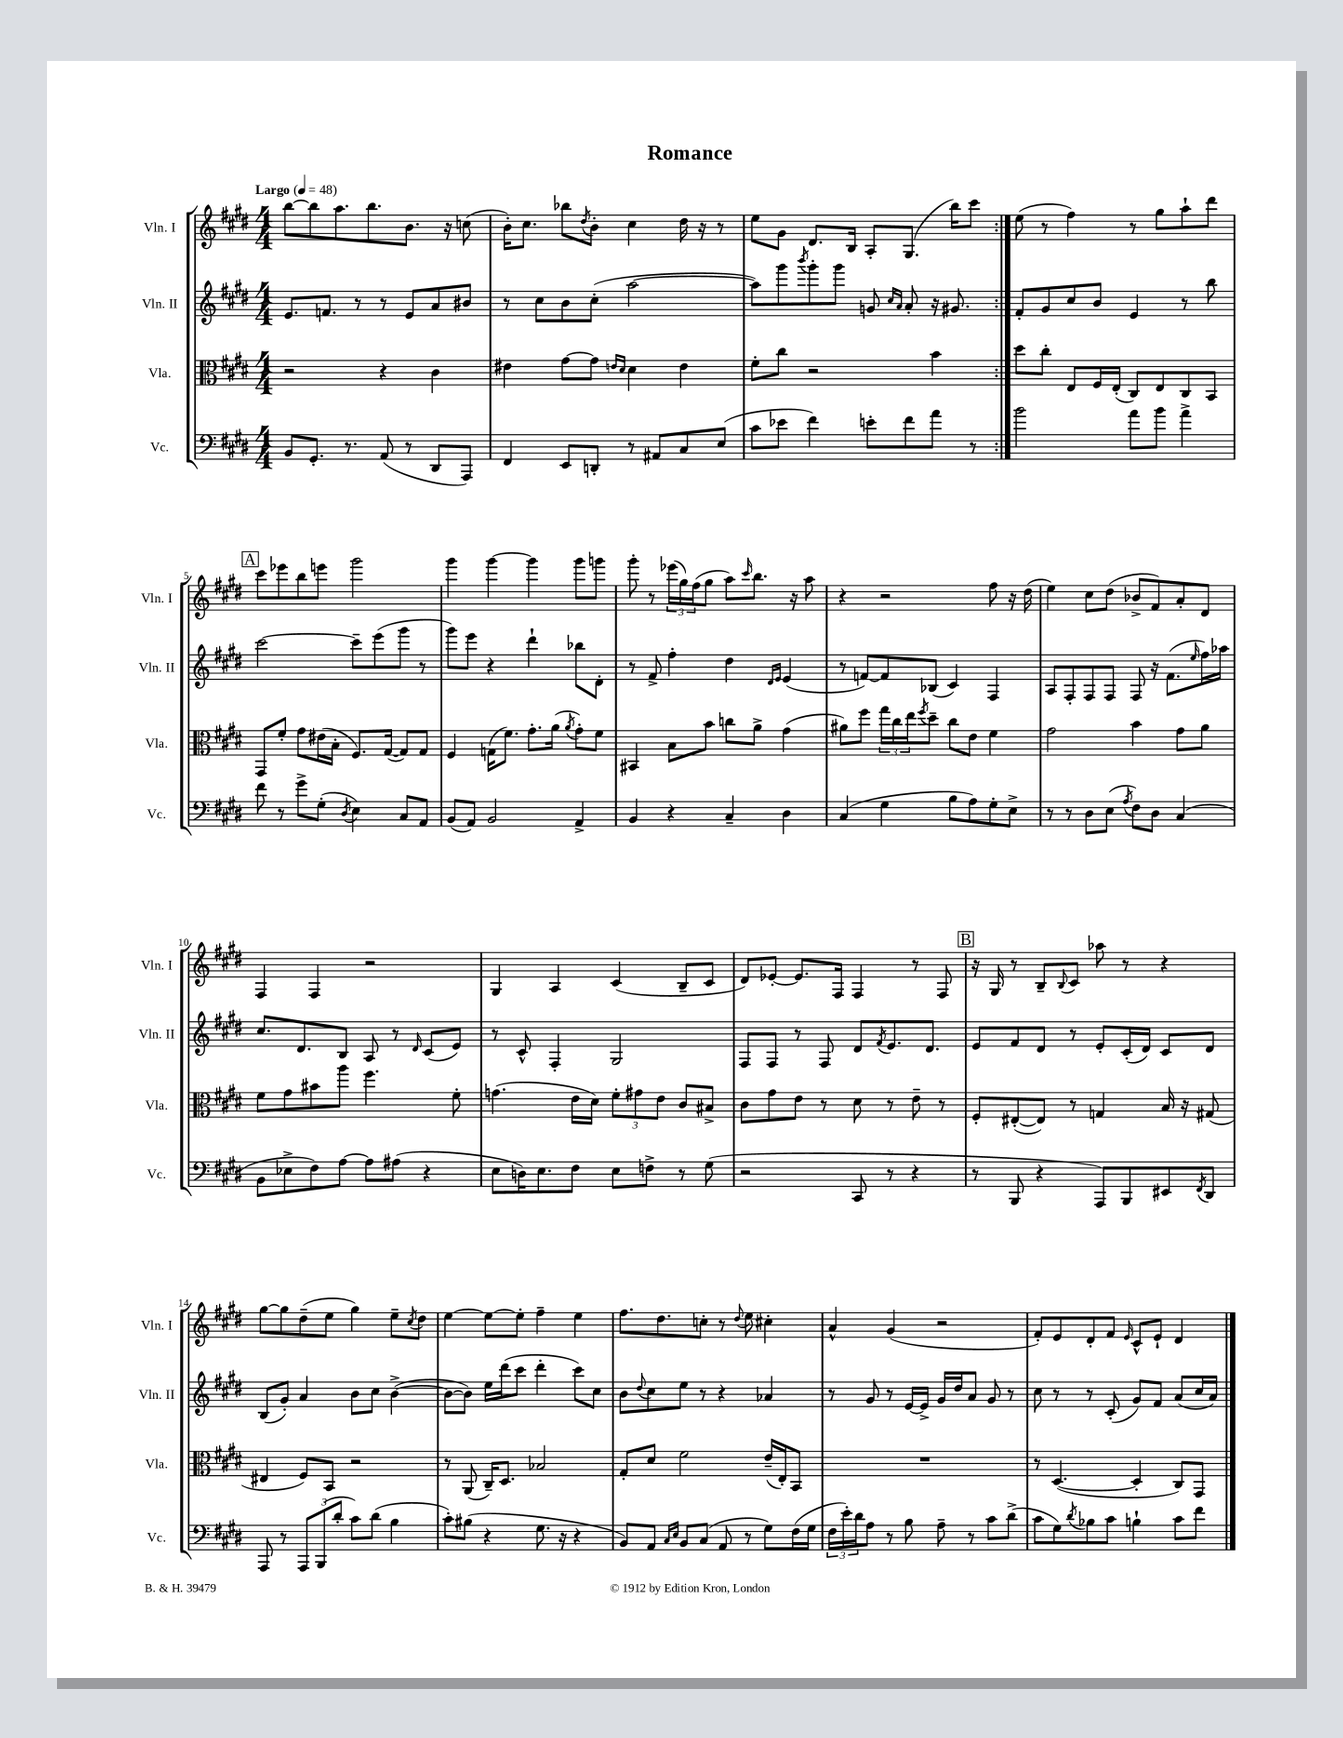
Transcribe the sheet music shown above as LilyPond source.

\header { title = "Romance" }
<<
\new StaffGroup <<
\new Staff = "s0" \with { instrumentName = "Vln. I" shortInstrumentName = "Vln. I" } {
    \clef treble \key e \major \numericTimeSignature \time 4/4 \tempo "Largo" 4 = 48
    \repeat volta 2 { b''8~ b''8 a''8. b''8. b'8. r16 c''8( |
    b'16-.) cis''8. bes''8 \acciaccatura { dis''8 } b'8-. cis''4 dis''16 r16 r8 |
    e''8 gis'8 dis'8. b16 a8-. gis8.( b''16) cis'''8 | }
    e''8( r8 fis''4) r8 gis''8 a''8-! dis'''8 |
    \mark \markup { \box "A" } cis'''8 ees'''8 b''8 e'''8 gis'''2 |
    gis'''4 gis'''4~ gis'''4 gis'''8 g'''8 |
    gis'''8-. r8 \tuplet 3/2 { ees'''16( gis''16) fis''16( } gis''8 a''8) \grace { cis'''16 } b''8. r16 a''8 |
    r4 r2 fis''8 r16 dis''16( |
    e''4) cis''8 dis''8( bes'8-> fis'8) a'8-. dis'8 |
    fis4 fis4 r2 |
    gis4 a4 cis'4( b8-- cis'8 |
    dis'8) ees'8~-. ees'8. fis16 fis4 r8 fis8 |
    \mark \markup { \box "B" } r16 gis16 r8 b8-- \appoggiatura { b8 } cis'8 aes''8 r8 r4 |
    gis''8~ gis''8 dis''8--( e''8 gis''4) e''8-- \acciaccatura { cis''8 } dis''8 |
    e''4~ e''8~ e''8-. fis''4-- e''4 |
    fis''8. dis''8. c''8-. r8 \appoggiatura { dis''8 } e''8 cis''4-. |
    a'4-^ gis'4( r2 |
    fis'8-.) e'8 dis'8-. fis'8 \grace { e'16 } cis'8-^ e'8-! dis'4 \bar "|." |
}
\new Staff = "s1" \with { instrumentName = "Vln. II" shortInstrumentName = "Vln. II" } {
    \clef treble \key e \major \numericTimeSignature \time 4/4
    \repeat volta 2 { e'8. f'8. r8 r8 e'8 a'8 bis'8 |
    r8 cis''8 b'8 cis''8-.( a''2~ |
    a''8) gis'''8 \acciaccatura { b'''8 } gis'''8-. gis'''8 g'8 \grace { cis''16 a'16 } a'8-. r16 gis'8. | }
    fis'8-. gis'8 cis''8 b'8 e'4 r8 b''8 |
    \mark \markup { \box "A" } cis'''2~ cis'''8-- e'''8( gis'''8 r8 |
    gis'''8) e'''8 r4 dis'''4-! bes''8 dis'8-. |
    r8 fis'8-> fis''4-. dis''4 \grace { dis'16 e'16 } e'4( |
    r8 f'8~) f'8 bes8( cis'4) fis4 |
    a8 fis8-. fis8 fis8 fis8 r16 fis'8.( \grace { e''16 } fis''16) aes''16 |
    cis''8. dis'8. b8 a8 r8 \grace { dis'16 } cis'8( e'8) |
    r8 cis'8-^ fis4-. gis2 |
    fis8 fis8 r8 fis8 dis'8 \acciaccatura { fis'8 } e'8. dis'8. |
    \mark \markup { \box "B" } e'8 fis'8 dis'8 r8 e'8-. cis'16-.( dis'16) cis'8 dis'8 |
    b8( gis'8-.) a'4 b'8 cis''8 b'4~->( |
    b'8~ b'8) e''16 dis'''16( cis'''8 dis'''4-. cis'''8) cis''8 |
    b'8 \appoggiatura { dis''8 } cis''8 e''8 r8 r4 aes'4 |
    r8 gis'8 r8 e'16~ e'16-> gis'16 dis''16 a'8 gis'8 r8 |
    cis''8 r8 r8 cis'8-.( gis'8) fis'8 a'8( cis''16 a'16) \bar "|." |
}
\new Staff = "s2" \with { instrumentName = "Vla." shortInstrumentName = "Vla." } {
    \clef alto \key e \major \numericTimeSignature \time 4/4
    \repeat volta 2 { r2 r4 cis'4 |
    eis'4 gis'8~ gis'8 \grace { e'16 dis'16 } dis'4 e'4 |
    fis'8-. cis''8 r2 b'4 | }
    dis''8 cis''8-. e8 fis16 e16-.( cis8) e8 cis8 b,8 |
    \mark \markup { \box "A" } gis,8 fis'8-. gis'8 eis'16( b16-. fis8.) gis16~( gis8) gis8 |
    fis4 g16( fis'8.) gis'8.-. a'16( \acciaccatura { a'8 } gis'8-.) fis'8 |
    bis,4 b8 b'8 c''8 a'8-> gis'4( |
    ais'8) fis''8 \tuplet 3/2 { gis''16 cis''16 e''16 } \acciaccatura { fis''8 } dis''8-- cis''8 e'8 fis'4 |
    gis'2 b'4 gis'8 a'8 |
    fis'8 gis'8 bis'8 a''8 fis''4. fis'8-. |
    g'4.( e'16 dis'16) \tuplet 3/2 { fis'8-. gis'8 e'8 } cis'8 bis8-> |
    cis'8 gis'8 e'8 r8 dis'8 r8 e'8-- r8 |
    \mark \markup { \box "B" } fis8-. eis8~-.( eis8) r8 g4 b16 r16 gis8( |
    eis4 fis8) b,8 r2 |
    r8 a,8( cis16--) dis8. bes2 |
    gis8-. dis'8 fis'2 e'16--( e16-.) b,8 |
    R1 |
    r8 dis4.~( dis4-. cis8) gis,8 \bar "|." |
}
\new Staff = "s3" \with { instrumentName = "Vc." shortInstrumentName = "Vc." } {
    \clef bass \key e \major \numericTimeSignature \time 4/4
    \repeat volta 2 { b,8 gis,8.-. r8. a,8( r8 dis,8 a,,8) |
    fis,4 e,8 d,8-. r8 ais,8 cis8 e8( |
    cis'8 ees'8 fis'4) e'8-. fis'8 a'8 r8 | }
    b'2 a'8 b'8 a'4-> |
    \mark \markup { \box "A" } fis'8 r8 gis'8-> gis8-.( \acciaccatura { dis8 } e4) cis8 a,8 |
    b,8( a,8) b,2 a,4-> |
    b,4 r4 cis4-- dis4 |
    cis4( gis4 b8 a8) gis8-. e8-> |
    r8 r8 dis8 e8( \acciaccatura { a8 } fis8) dis8 cis4( |
    b,8 ees8-> fis8) a8~ a8 ais8( r4 |
    e8 d16) e8. fis8 e8 f8-> r8 gis8( |
    r2 cis,8 r8 r4 |
    \mark \markup { \box "B" } r8 b,,8 r4 a,,8) b,,8 eis,8 \acciaccatura { fis,8 } dis,8 |
    a,,8 r8 \tuplet 3/2 { a,,8 b,,8( dis'8-. } cis'8) dis'8( b4 |
    cis'8-.) bis8( r4 gis8. r16 r4 |
    b,8) a,8 \grace { cis16 e16 } b,8 cis8( a,8 r8 gis8) fis16( gis16 |
    \tuplet 3/2 { fis16 e'16-.) dis'16 } a8 r8 b8 a8-- r8 cis'8 dis'8->( |
    cis'8 gis8) \acciaccatura { dis'8 } bes8 cis'8 b4-! cis'8 fis'8 \bar "|." |
}
>>
>>
